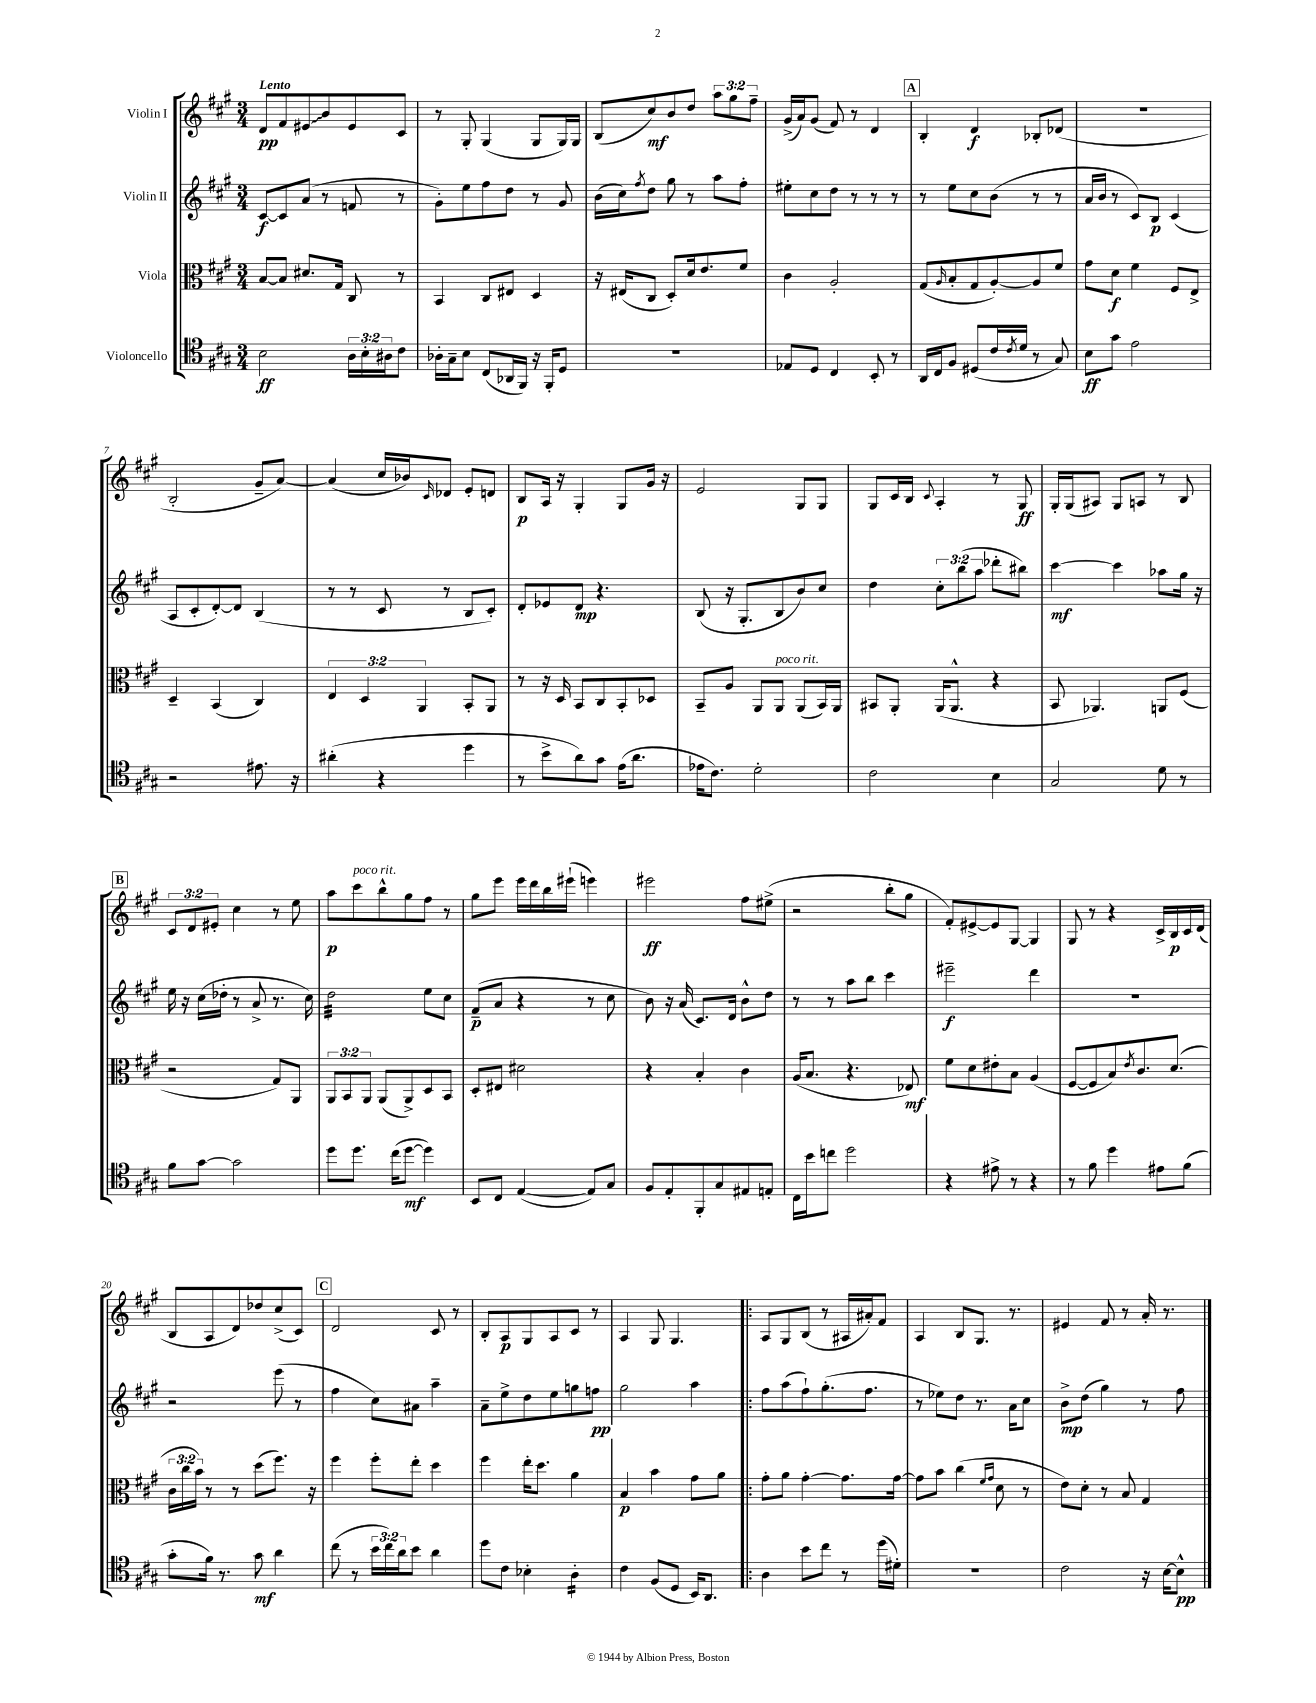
<<
\new StaffGroup <<
\new Staff = "s0" \with { instrumentName = "Violin I" } {
    \clef treble \key a \major \numericTimeSignature \time 3/4 \override Staff.TupletNumber.text = #tuplet-number::calc-fraction-text \tempo "Lento"
    d'8\pp fis'8 \once \override Glissando.style = #'zigzag eis'8\glissando b'8 eis'8 cis'8 |
    r8 gis8-. gis4( gis8 gis16) gis16 |
    b8( cis''8\mf) b'8 d''8 \tuplet 3/2 { a''8 gis''8 fis''8-- } |
    gis'16->( a'16) gis'8( fis'8) r8 d'4 |
    \mark \markup { \box "A" } b4-. d'4\f bes8-. des'8( |
    R2. |
    b2-. gis'8-- a'8~) |
    a'4( cis''16 bes'16) \grace { cis'16 } des'8 e'8-. d'8 |
    b8\p a16 r16 gis4-. gis8 gis'16 r16 |
    e'2 gis8 gis8 |
    gis8 cis'16 b16 \appoggiatura { cis'8 } a4-. r8 gis8\ff |
    gis16-. gis16( ais8) gis8 a8 r8 b8 |
    \mark \markup { \box "B" } \tuplet 3/2 { cis'8 d'8 eis'8-. } cis''4 r8 e''8 |
    a''8\p cis'''8^\markup { \italic "poco rit." } b''8-^ gis''8 fis''8 r8 |
    gis''8 e'''8 e'''16 d'''16 b''16 eis'''16-!( e'''4) |
    eis'''2\ff fis''8 eis''8->( |
    r2 b''8-. gis''8 |
    fis'8-.) eis'8~-> eis'8 gis8~ gis4 |
    gis8 r8 r4 cis'16-> b16\p cis'16 d'16( |
    b8 a8 d'8) des''8 cis''8->( cis'8) |
    \mark \markup { \box "C" } d'2 cis'8 r8 |
    b8-. a8\p gis8 a8 cis'8 r8 |
    a4 gis8 gis4. |
    \bar ".|:" a8 gis8 b8( r8 ais16 ais'16-.) fis'8 |
    a4 b8 gis8. r8. |
    eis'4 fis'8 r8 a'16-. r8. \bar "|." |
}
\new Staff = "s1" \with { instrumentName = "Violin II" } {
    \clef treble \key a \major \numericTimeSignature \time 3/4 \override Staff.TupletNumber.text = #tuplet-number::calc-fraction-text
    cis'8~\f cis'8 a'8( r8 f'8 r8 |
    gis'8-.) e''8 fis''8 d''8 r8 gis'8 |
    b'16( cis''16) \acciaccatura { fis''8 } d''8 gis''8 r8 a''8 fis''8-. |
    eis''8-. cis''8 d''8 r8 r8 r8 |
    \mark \markup { \box "A" } r8 e''8 cis''8 b'8( r8 r8 |
    a'16 b'16 r8 cis'8) b8\p cis'4( |
    a8 cis'8-. d'8~-.) d'8 b4( |
    r8 r8 cis'8 r8 b8 cis'8-.) |
    d'8-. ees'8 d'8\mp r4. |
    b8( r16 gis8.-. b8 b'8) cis''8 |
    d''4 \tuplet 3/2 { cis''8-. b''8( a''8 } des'''8-. bis''8) |
    cis'''4~\mf cis'''4 aes''8 gis''16 r16 |
    \mark \markup { \box "B" } e''16 r16 cis''16( des''16-. r8 a'8-> r8. cis''16) |
    d''2:32 e''8 cis''8 |
    fis'8--\p( a'8 r4 r8 cis''8 |
    b'8) r16 a'16( cis'8.) d'16 b'8-^ d''8 |
    r8 r8 a''8 b''8 cis'''4 |
    eis'''2--\f d'''4 |
    R2. |
    r2 e'''8( r8 |
    \mark \markup { \box "C" } fis''4 cis''8) ais'8 a''4-- |
    a'8-- e''8-> d''8 e''8 g''8 f''8\pp |
    gis''2 a''4 |
    \bar ".|:" fis''8 a''8( fis''8-!) gis''8.-.( fis''8. |
    r8 ees''8) d''8 r8. a'16 cis''8 |
    b'8->\mp d''8( gis''4) r8 fis''8 \bar "|." |
}
\new Staff = "s2" \with { instrumentName = "Viola" } {
    \clef alto \key a \major \numericTimeSignature \time 3/4 \override Staff.TupletNumber.text = #tuplet-number::calc-fraction-text
    b8~ b8 dis'8. gis16 cis8 r8 |
    b,4 cis8 eis8 d4 |
    r16 eis16( cis8 d8-.) d'16 e'8. fis'8 |
    cis'4 a2-. |
    \mark \markup { \box "A" } gis8( \grace { a16 } b8-. gis8 a8~-.) a8 fis'8 |
    gis'8 d'8\f fis'4 fis8 e8-> |
    d4-- b,4( cis4) |
    \tuplet 3/2 { e4 d4 a,4 } b,8-. a,8 |
    r8 r16 d16 b,8 cis8 b,8-. des8 |
    b,8-- a8 a,8 a,8^\markup { \italic "poco rit." } a,8( b,16) a,16 |
    bis,8 a,8-. a,16( a,8.-^ r4 |
    b,8 aes,4.) a,8 fis8( |
    \mark \markup { \box "B" } r2 gis8) a,8 |
    \tuplet 3/2 { a,8 b,8 a,8 } a,8( a,8->) d8 b,8 |
    d8-. eis8 dis'2 |
    r4 b4-. cis'4 |
    a16( b8. r4. ees8\mf) |
    fis'8 d'8 eis'8-. b8 a4( |
    fis8~ fis8 b8) \acciaccatura { e'8 } cis'8. d'8.( |
    \tuplet 3/2 { cis'16 cis''16 b'16) } r8 r8 d''8( fis''8.) r16 |
    \mark \markup { \box "C" } fis''4 fis''8-. e''8-. d''4 |
    fis''4 e''16-. d''8. a'4 |
    b4\p b'4 gis'8 a'8 |
    \bar ".|:" gis'8-. a'8 gis'4~-. gis'8. gis'16~ |
    gis'8 b'8 cis''4( \grace { fis'16 gis'16 } d'8 r8 |
    e'8) d'8-. r8 b8 gis4 \bar "|." |
}
\new Staff = "s3" \with { instrumentName = "Violoncello" } {
    \clef tenor \key a \major \numericTimeSignature \time 3/4 \override Staff.TupletNumber.text = #tuplet-number::calc-fraction-text
    b2\ff \tuplet 3/2 { a16 b16-. ais16 } cis'8 |
    aes16-. gis16-- b8 cis8( aes,16 fis,16) r16 fis,16-. d8 |
    R2. |
    ees8 d8 cis4 b,8-. r8 |
    \mark \markup { \box "A" } a,16 cis16 fis8 dis8( cis'16 \acciaccatura { cis'8 } d'16 r8 gis8) |
    b8\ff gis'8 e'2 |
    r2 eis'8. r16 |
    ais'4-.( r4 d''4 |
    r8 b'8-> a'8) gis'8 e'16( a'8. |
    ees'16 cis'8.) d'2-. |
    cis'2 b4 |
    gis2 d'8 r8 |
    \mark \markup { \box "B" } fis'8 gis'8~ gis'2 |
    d''8 d''8. cis''16( d''8~\mf d''4) |
    b,8 cis8 e4~( e8) gis8 |
    fis8 e8-. fis,8-. gis8 eis8 e8-. |
    cis16 b'16 c''8 d''2 |
    r4 eis'8-> r8 r4 |
    r8 fis'8 d''4 eis'8 fis'8( |
    gis'8-. fis'16) r8. gis'8\mf a'4 |
    \mark \markup { \box "C" } cis''8( r8 \tuplet 3/2 { b'16 cis''16) a'16 } b'8 a'4 |
    d''8 cis'8 bes4-. a4:16-. |
    cis'4 fis8( d8 b,16) a,8. |
    \bar ".|:" a4 b'8 cis''8 r8 d''16( dis'16-.) |
    R2. |
    cis'2 r16 b16~ b8-^\pp \bar "|." |
}
>>
>>
